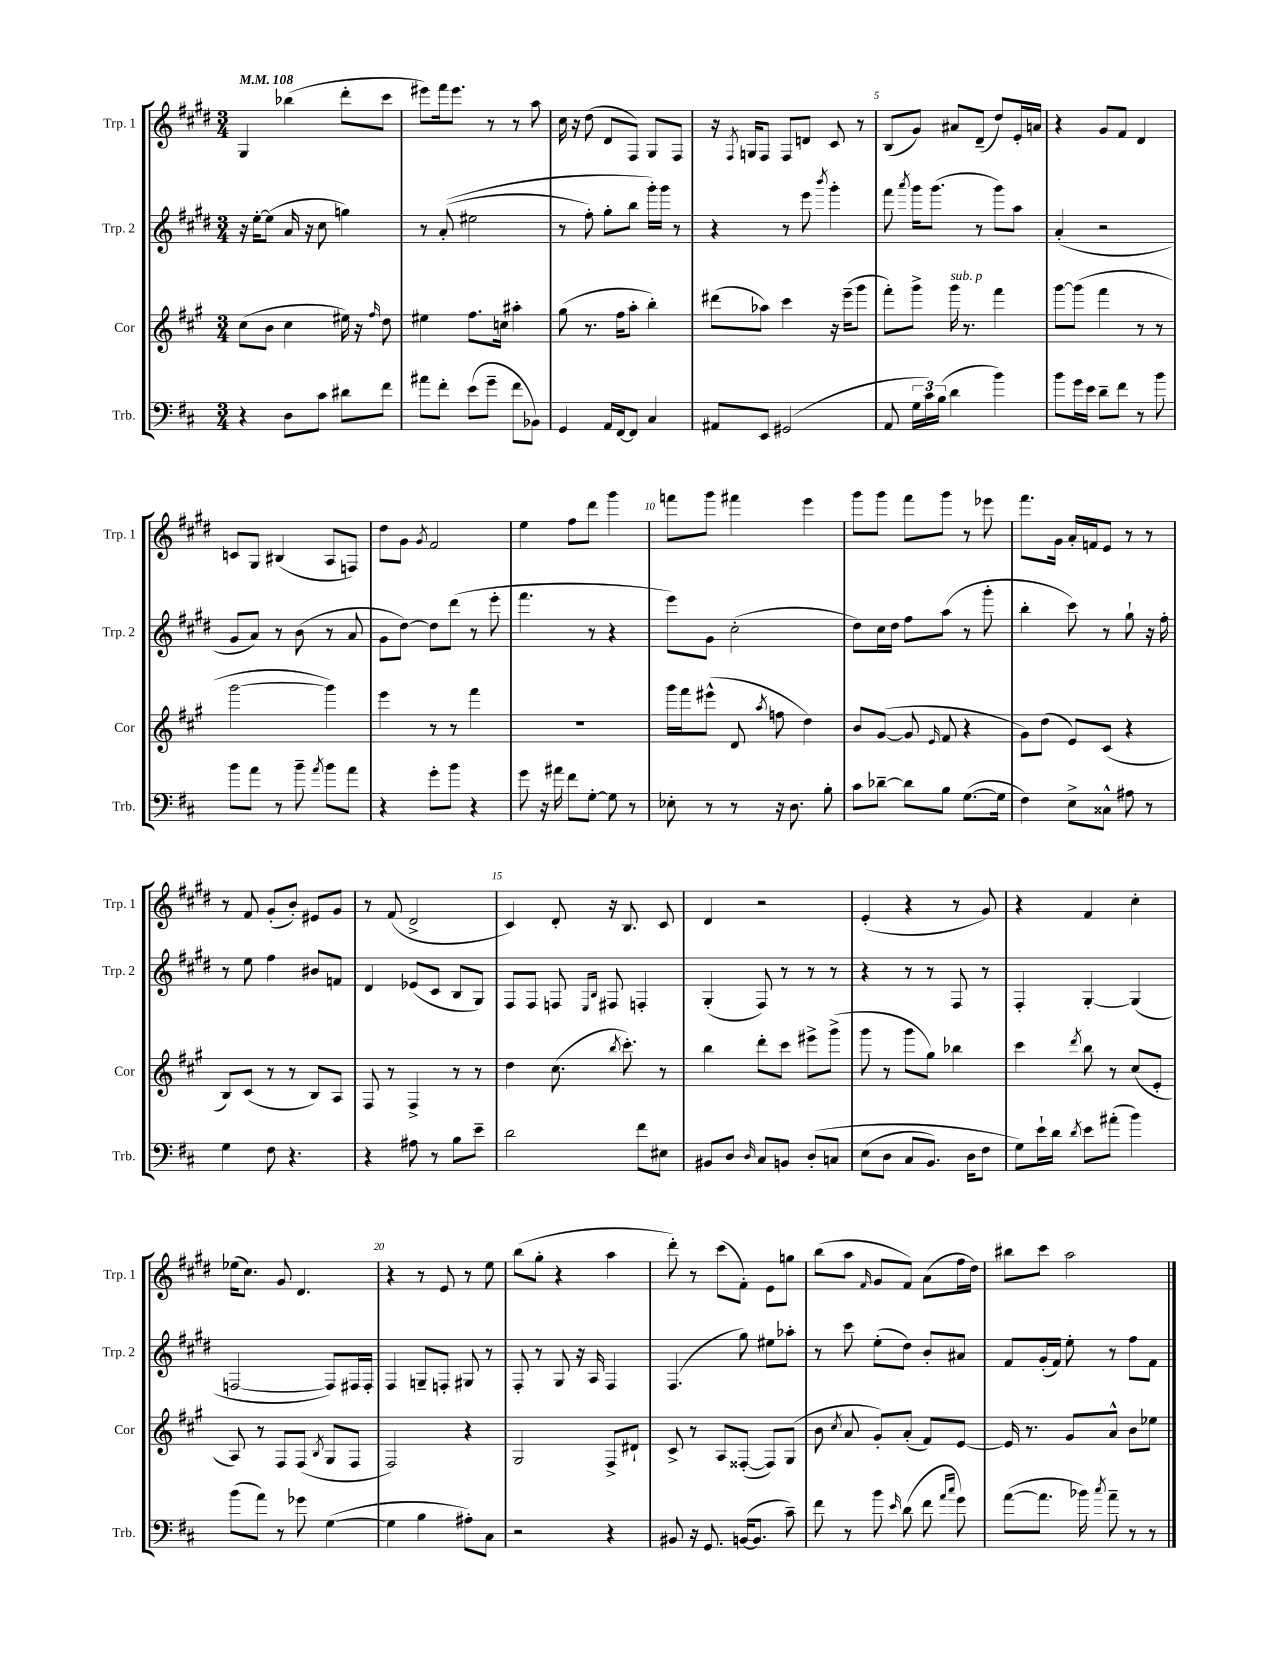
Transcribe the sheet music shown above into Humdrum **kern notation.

**kern	**kern	**kern	**kern
*staff4	*staff3	*staff2	*staff1
*clefF4	*clefG2	*clefG2	*clefG2
*k[f#c#]	*k[f#c#g#]	*k[f#c#g#d#]	*k[f#c#g#d#]
*M3/4	*M3/4	*M3/4	*M3/4
*MM108	*MM108	*MM108	*MM108
4r	(8cc#\L	16r	4G#/
.	.	[16ee'\LK	.
.	8b\J	(8ee\]J	.
8D\L	4cc#\	16a/	(4bb-\
.	.	16r	.
8c#\J	.	8cc#\	.
8d#\L	16ee#\)	4gg\)	8ddd#'\L
.	16r	.	.
.	16qqff#/	.	.
8f#\J	8dd\	.	8ccc#\J
=	=	=	=
8a#\L	4ee#\	8r	8eee#\L)
8f#'\J	.	&((8a'/	16fff#\k
.	.	.	8.eee#\J
(8e\L	8.ff#\L	2ee#\	.
8g~\J	.	.	8r
.	16cc\Jk	.	.
8f#\L	4aa#'\	.	8r
8BB-\J)	.	.	8aa\
=	=	=	=
4GG/	(8gg#\	8r	16cc#\
.	.	.	16r
.	8.r	8ff#'\)	(8dd#\
16AA/LL	.	8gg#'\L	8d#/L
[16FF#/J	16ff#\LK	.	.
8FF#/]J	8aa'\J	8bb\J	8F#/J)
4C#/	4bb'\)	16ggg#'\LL&)	8G#/L
.	.	16ggg#\JJ	.
.	.	8r	8F#/J
=	=	=	=
8AA#/L	(8ddd#\L	4r	16r
.	.	.	8qF#/
.	.	.	16G/LK
8EE/J	8aa-\J)	.	8F#/J
(2GG#/	4ccc#\	8r	8F#/L
.	.	8eee\	8d/J
.	.	8qbbb/	.
.	16r	4ggg#'\	8c#/
.	(16eee~\LK	.	.
.	8ggg#\J	.	8r
=	=	=	=
8AA/	8fff#'\L)	8fff#\	(8B/L
.	.	8qaaa/	.
24G\LL	8ggg#^\J	16ggg#\LK	8g#/J)
24c#\)	.	.	.
.	.	(8.ggg#\J	.
(24B\JJ	.	.	.
4d\	16ggg#\	.	8a#/L
.	8.r	.	.
.	.	8r	(8d#~/J
4b\)	4fff#\	8ggg#\L)	8dd#/L)
.	.	8aa\J	16e'/L
.	.	.	16a/JJ
=	=	=	=
8b\L	[8ggg#\L	(4a'/	4r
16g\L	(8ggg#\]J	.	.
16e\JJ	.	.	.
8d~\L	4fff#\	2r	8g#/L
8f#\J	.	.	8f#/J
8r	8r	.	4d#/
8b\	8r	.	.
=	=	=	=
8b\L	[2ggg#\	8g#/L	8c/L
8a\J	.	8a/J)	8G#/J
8r	.	8r	(4B#/
8b~\	.	(8b\	.
8qa/	.	.	.
8b\L	4ggg#\])	8r	8A/L
8a\J	.	8a/	8F/J)
=	=	=	=
4r	4eee\	8g#\L	8dd#\L
.	.	[8dd#\J)	8g#\J
.	.	.	8qg#/
8g'\L	8r	8dd#\]L	2f#/
8b\J	8r	(8ddd#\J	.
4r	4fff#\	8r	.
.	.	8eee'\	.
=	=	=	=
8g\	2.r	4.fff#\	4ee\
16r	.	.	.
16a#\	.	.	.
8f#\L	.	.	8ff#\L
[8G'\J	.	8r	8ddd#\J
8G\]	.	4r	4ggg#\
8r	.	.	.
=	=	=	=
8E-'\	16ggg#\LL	8eee\L)	8fff\L
.	16fff#\J	.	.
8r	(8eee#^^\J	8g#\J	8ggg#\J
8r	8d/	(2cc#'\	4fff#\
.	8qaa/	.	.
16r	8ff\	.	.
8.D\	.	.	.
.	4dd\)	.	4eee\
8B'\	.	.	.
=	=	=	=
8c#\L	8b/L	8dd#\L)	8ggg#\L
[8d-~\J	([8g#/J	16cc#\L	8ggg#\J
.	.	16dd#\JJ	.
8d-\]L	8g#/]	8ff#\L	8fff#\L
.	16qqe/	.	.
8B\J	8f#/	(8aa\J	8ggg#\J
([8.G\L	4r	8r	8r
.	.	8ggg#'\	8eee-\
16G\]Jk	.	.	.
=	=	=	=
4F#\)	8g#\L)	4bb'\	8.fff#\L
.	(8dd\J	.	.
.	.	.	16g#\Jk
8E^\L	8e/L)	8ccc#\)	16a'/LL
.	.	.	16f/J
8C##^^\J	(8c#/J	8r	8e/J
8A#\	4r	8gg#`\	8r
8r	.	16r	8r
.	.	16ff#'\	.
=	=	=	=
4G\	8B/L)	8r	8r
.	(8c#/J	8ee\	8f#/
8F#\	8r	4ff#\	(8g#'/L
4.r	8r	.	8b'/J)
.	8B/L)	8b#/L	8e#/L
.	8A/J	8f/J	8g#/J
=	=	=	=
4r	8F#/	4d#/	8r
.	8r	.	(8f#/
8A#\	4F#^/	(8e-/L	2d#^/
8r	.	8c#/J	.
8B\L	8r	8B/L	.
8e~\J	8r	8G#/J)	.
=	=	=	=
2d\	4dd\	8F#/L	4c#/)
.	.	8F#/J	.
.	(8.cc#\	8F/	8d#'/
.	.	16qqE/LL	.
.	.	16qqB/JJ	.
.	.	8F#/	16r
.	8qbb/	.	.
.	8.ccc#'\)	.	8.B/
8f#\L	.	4F'/	.
8E#\J	8r	.	8c#/
=	=	=	=
8BB#/L	4bb\	(4G#'/	4d#/
8D/J	.	.	.
16qqD/	.	.	.
8C#/L	8ddd'\L	8F#/)	2r
8BB/J	8ccc#\J	8r	.
&(8D'/L	8eee#^\L	8r	.
8C/J	(8ggg#^\J	8r	.
=	=	=	=
(8E\L	8ggg#\	4r	(4e'/
8D\J	8r	.	.
8C#/L	8ggg#\L	8r	4r
8.BB/J)	8gg#\J)	8r	.
.	4bb-\	8F#/	8r
16D\LK	.	.	.
8F#\J	.	8r	8g#/)
=	=	=	=
8G\L&)	4ccc#\	4F#'/	4r
16e`\L	.	.	.
16d\JJ	.	.	.
8qd/	8qddd/	.	.
8e\L	8bb\	[4G#'/	4f#/
(8a#'\J	8r	.	.
4b\)	(8cc#/L	(4G#/]	4cc#'\
.	8e'/J	.	.
=	=	=	=
(8b\L	8A/)	[2F/	(16ee-\LK
.	.	.	8.cc#\J)
8a\J)	8r	.	.
8r	8F#/L	.	8g#/
8g-\	(8F#/J	.	4.d#/
.	8qB/	.	.
([4G\	8G#/L	8F/]L)	.
.	8F#/J	16F#/L	.
.	.	16F#'/JJ	.
=	=	=	=
4G\]	2F#/)	4F#/	4r
4B\	.	8G~/L	8r
.	.	8F'/J	8e/
8A#'\L)	4r	8G#/	8r
8C#\J	.	8r	8ee\
=	=	=	=
2r	2G#/	8F#'/	(8bb\L
.	.	8r	8gg#'\J
.	.	8G#/	4r
.	.	16r	.
.	.	16A/	.
4r	8F#^/L	4F#/	4aa\
.	8d#`/J	.	.
=	=	=	=
8BB#/	8c#^/	(4.F#/	8ddd#'\)
16r	8r	.	8r
8.GG/	.	.	.
.	8A/L	.	(8ccc#\L
([16BB/LK	([8F##'/J	8gg#\)	8f#'\J)
8.BB/]J	.	.	.
.	8F##/]L)	8ee#\L	8e\L
8c#~\)	(8G#/J	8aa-'\J	8gg\J
=	=	=	=
8f#\	8b\	8r	(8bb\L
.	8qcc#/	.	.
8r	8a/	8ccc#\	8aa\J
.	.	.	16qqf#/
8b\	8g#'/L)	(8ee'\L	8g#/L
16qqe/	.	.	.
(8d\	(8a'/J	8dd#\J)	8f#/J)
8f#\	8f#/L)	8b'/L	(8a\L
16qqa/LL	.	.	.
16qqcc#/JJ	.	.	.
8g\)	[8e/J	8a#/J	16ff#\L
.	.	.	16dd#\JJ)
=	=	=	=
([8a\L	16e/]	8f#/L	8bb#\L
.	8.r	.	.
8.a\]J	.	(16g#'/L	8ccc#\J
.	.	16f#/JJ)	.
.	8g#/L	8ee'\	2aa\
16b-\)	.	.	.
8qcc#/	.	.	.
8a~\	8a^^/J	8r	.
8r	8b\L	8ff#\L	.
8r	8ee-\J	8f#\J	.
==	==	==	==
*-	*-	*-	*-
